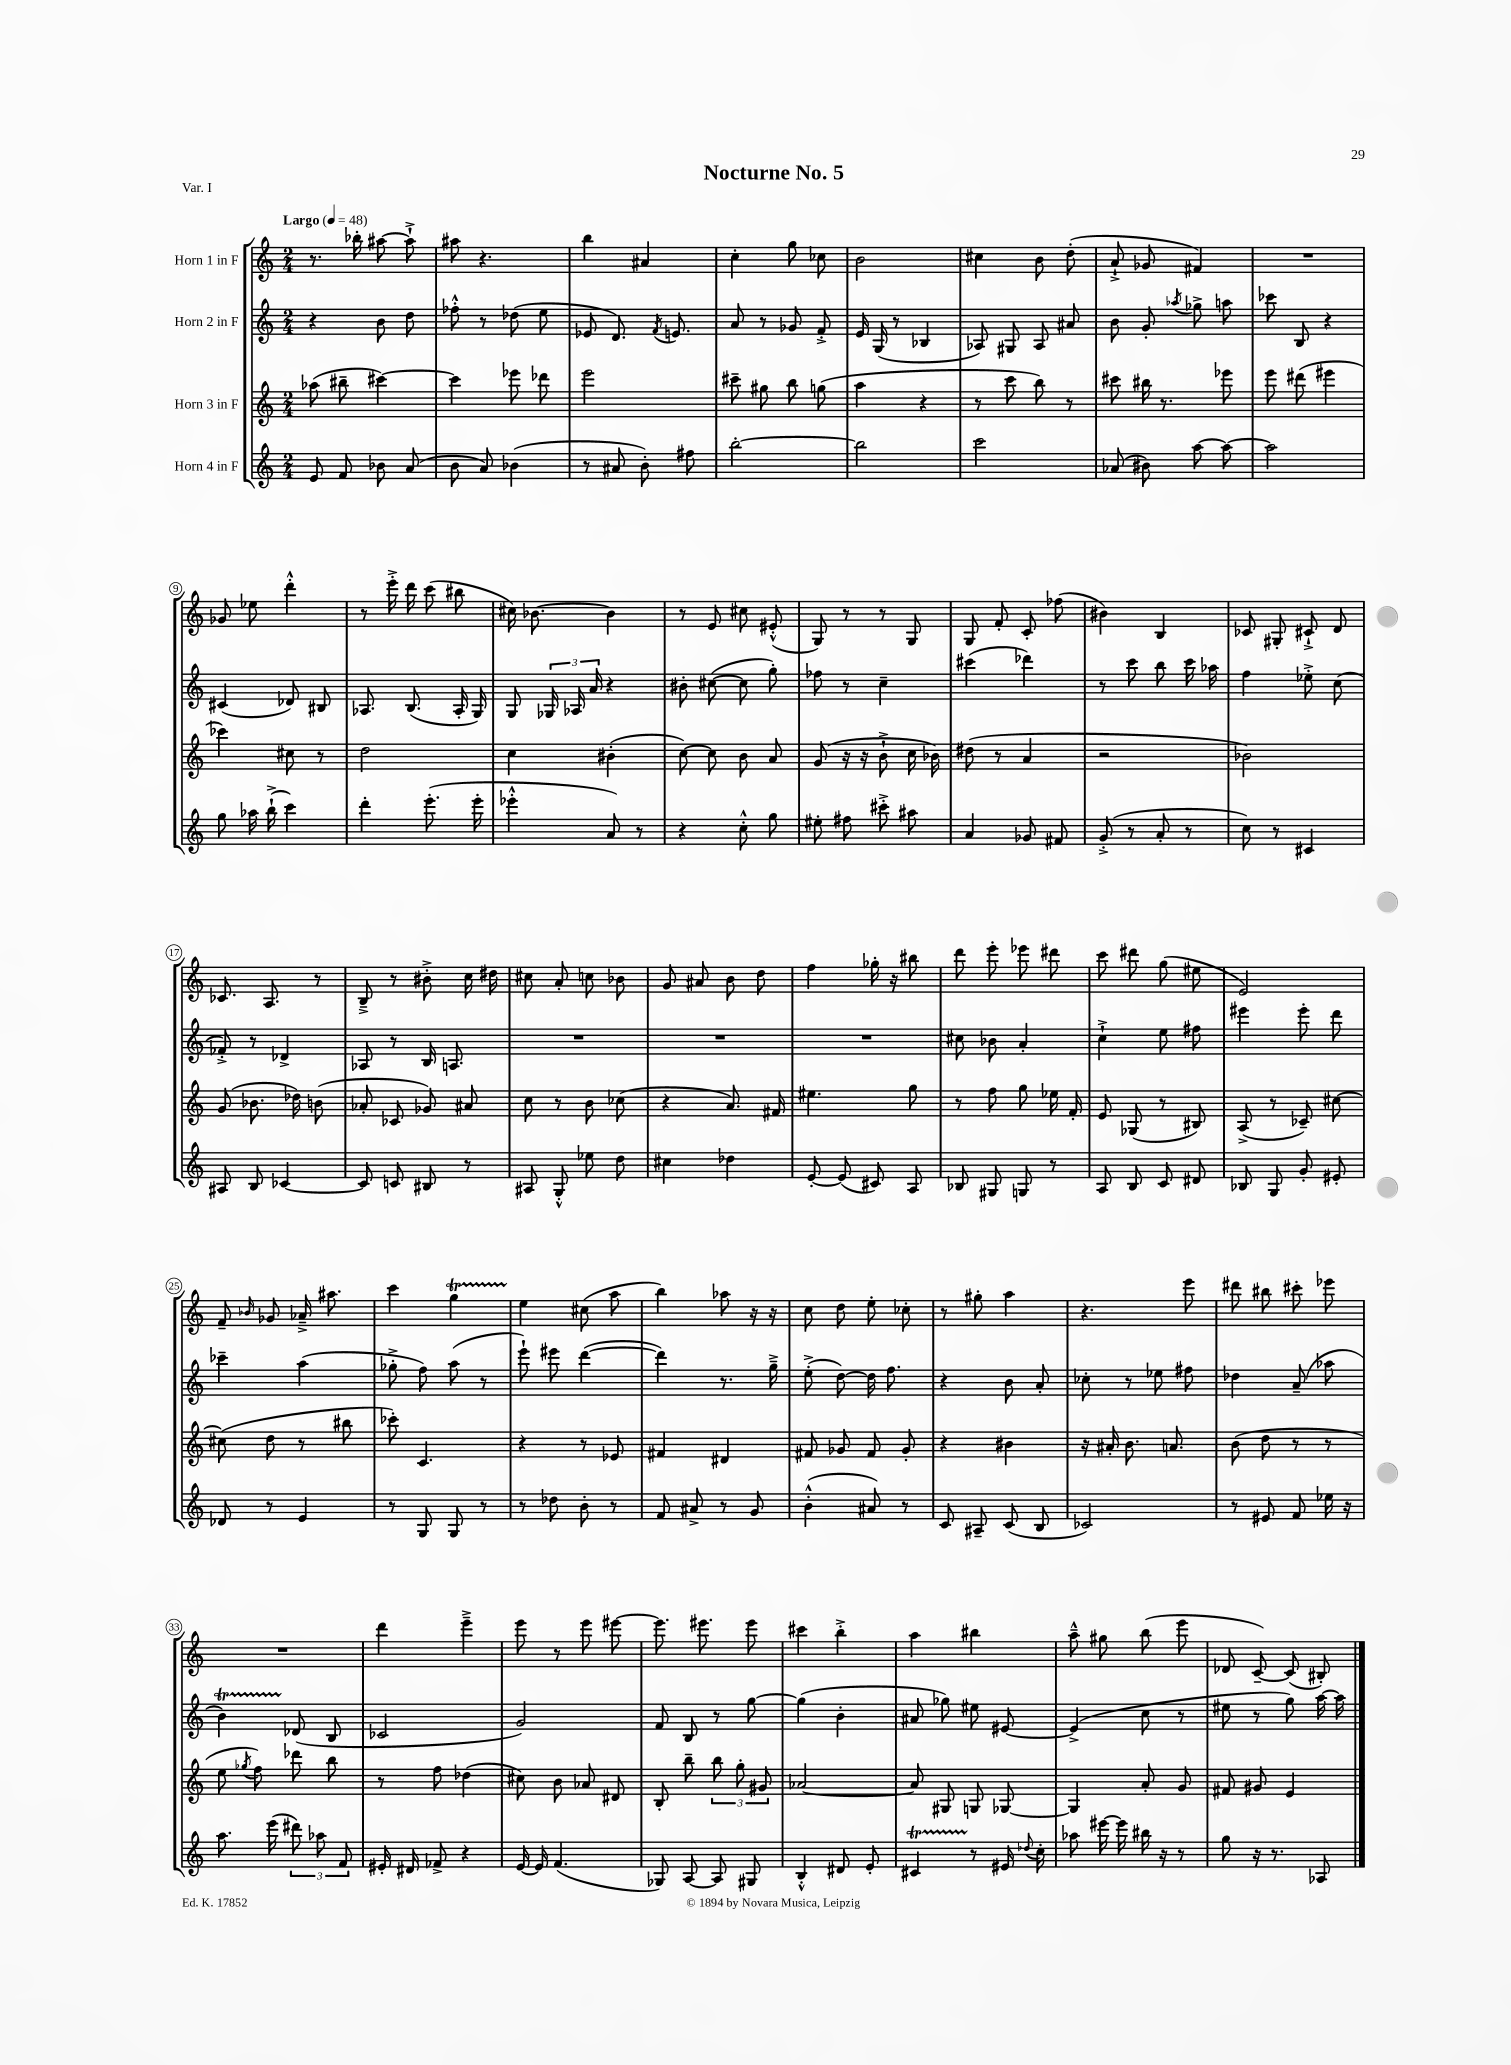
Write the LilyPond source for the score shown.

\header { title = "Nocturne No. 5" piece = "Var. I" }
<<
\new StaffGroup <<
\new Staff = "s0" \with { instrumentName = "Horn 1 in F" } {
    \clef treble \key c \major \numericTimeSignature \time 2/4 \tempo "Largo" 4 = 48
    \autoBeamOff r8. bes''16-. ais''8~ ais''8-!-> |
    ais''8 r4. |
    b''4 ais'4 |
    c''4-. g''8 ces''8 |
    b'2 |
    cis''4 b'8 d''8-.( |
    a'8-!-> ges'8 fis'4) |
    R2 |
    ges'8 ees''8 d'''4-.-^ |
    r8 e'''16-.-> d'''16 c'''8( bis''8 |
    cis''16) bes'8.~ bes'4 |
    r8 e'8 cis''8 eis'8-.-^( |
    g8) r8 r8 g8 |
    g8 f'8-. c'8-. fes''8( |
    bis'4) b4 |
    ces'8 gis8-. cis'8-!-> d'8 |
    ces'8. a8. r8 |
    b8---> r8 bis'8-.-> c''16 dis''16 |
    cis''8 a'8-. c''8 bes'8 |
    g'8 ais'8 b'8 d''8 |
    f''4 ges''16-. r16 bis''8 |
    d'''8 e'''8-. ees'''8 dis'''8 |
    c'''8 dis'''8 g''8( eis''8 |
    e'2) |
    f'8-- \grace { bes'16 } ges'8 aes'16---> ais''8. |
    c'''4 g''4\startTrillSpan |
    e''4\stopTrillSpan cis''8( a''8 |
    b''4) aes''8 r16 r16 |
    c''8 d''8 e''8-. ces''8-. |
    r8 gis''8-. a''4 |
    r4. e'''8 |
    dis'''8 bis''8 cis'''8-. ees'''8 |
    R2 |
    d'''4 e'''4---> |
    e'''8 r8 e'''8 eis'''8~ |
    eis'''8. eis'''8. eis'''8 |
    cis'''4 b''4-.-> |
    a''4 bis''4 |
    a''8---^ gis''8 b''8( e'''8 |
    des'8 c'8~--) c'8( bis8-.) \bar "|." |
}
\new Staff = "s1" \with { instrumentName = "Horn 2 in F" } {
    \clef treble \key c \major \numericTimeSignature \time 2/4
    \autoBeamOff r4 b'8 d''8 |
    fes''8-.-^ r8 des''8( e''8 |
    ees'8 d'8.) \acciaccatura { f'8 } e'8. |
    a'8 r8 ges'8 f'8-.-> |
    e'16 g16( r8 bes4 |
    aes8) gis8 aes8 ais'8 |
    b'8 g'8-. \acciaccatura { aes''8 } ges''8-> a''8 |
    ces'''8 b8 r4 |
    cis'4( des'8) bis8 |
    aes8. b8.( aes16-. g16) |
    g8 \tuplet 3/2 { ges16 aes16 a'16 } r4 |
    bis'8-. cis''8~( cis''8 g''8-.) |
    fes''8 r8 c''4-- |
    cis'''4( des'''4) |
    r8 c'''8 b''8 c'''16 aes''16 |
    f''4 ees''8-.-> c''8( |
    fes'8-.->) r8 des'4-> |
    aes8 r8 b16 a8. |
    R2 |
    R2 |
    R2 |
    cis''8 bes'8 a'4-. |
    c''4-!-> e''8 fis''8 |
    eis'''4 eis'''8-. d'''8 |
    ces'''4-- a''4( |
    ges''8-.-> f''8) a''8( r8 |
    e'''8-!) eis'''8 d'''4~( |
    d'''4) r8. g''16---> |
    e''8-.->( d''8~) d''16 f''8. |
    r4 b'8 a'8-. |
    ces''8-. r8 ees''8 fis''8 |
    des''4 a'8--( aes''8 |
    b'4\startTrillSpan) des'8\stopTrillSpan( b8 |
    ces'2 |
    g'2) |
    f'8 b8 r8 g''8~ |
    g''4( b'4-. |
    ais'8 ges''8) eis''8 eis'8~ |
    eis'4->( c''8 r8 |
    eis''8 r8 g''8) a''16~ a''16 \bar "|." |
}
\new Staff = "s2" \with { instrumentName = "Horn 3 in F" } {
    \clef treble \key c \major \numericTimeSignature \time 2/4
    \autoBeamOff aes''8( bis''8-- cis'''4~) |
    cis'''4 ees'''8 des'''8 |
    e'''2 |
    cis'''8-- gis''8 b''8 g''8( |
    a''4 r4 |
    r8 c'''8 b''8) r8 |
    cis'''8 bis''16 r8. ees'''8 |
    e'''8 dis'''8( eis'''4 |
    ces'''4) cis''8 r8 |
    d''2 |
    c''4 bis'4-.( |
    c''8~) c''8 b'8 a'8 |
    g'8( r16 r16 b'8-!-> c''16 bes'16) |
    dis''8( r8 a'4 |
    r2 |
    bes'2) |
    g'8( bes'8. des''16) b'8( |
    aes'8-. ces'8 ges'8) ais'8 |
    c''8 r8 b'8 ces''8( |
    r4 a'8.) fis'16 |
    eis''4. g''8 |
    r8 f''8 g''8 ees''16 f'16-. |
    e'8 ges8( r8 bis8) |
    a8->( r8 ces'8--) cis''8~ |
    cis''8( d''8 r8 bis''8 |
    ces'''8-.) c'4. |
    r4 r8 ees'8 |
    fis'4 dis'4 |
    fis'8 ges'8 fis'8 ges'8-. |
    r4 bis'4 |
    r16 ais'16-. b'8. a'8. |
    b'8( d''8 r8 r8 |
    e''8 \acciaccatura { ges''8 } f''8) des'''8 b''8 |
    r8 f''8 des''4( |
    cis''8) b'8 aes'8 dis'8 |
    b8-. b''8-- \tuplet 3/2 { b''8 g''8-. gis'8 } |
    aes'2~ |
    aes'8 gis8 g8 ges8~ |
    ges4 a'8-. g'8 |
    fis'8 gis'8 e'4 \bar "|." |
}
\new Staff = "s3" \with { instrumentName = "Horn 4 in F" } {
    \clef treble \key c \major \numericTimeSignature \time 2/4
    \autoBeamOff e'8 f'8 bes'8 a'8( |
    b'8 a'8) bes'4( |
    r8 ais'8 b'8-.) fis''8 |
    b''2~-. |
    b''2 |
    c'''2 |
    aes'8( bis'8) a''8~ a''8~ |
    a''2 |
    g''8 aes''16 b''16-!->( c'''4) |
    d'''4-. e'''8.-.( e'''16-. |
    ees'''4-.-^ a'8) r8 |
    r4 c''8-.-^ g''8 |
    eis''8-. fis''8 cis'''8-.-> ais''8 |
    a'4 ges'8 fis'8 |
    g'8-.->( r8 a'8-. r8 |
    c''8) r8 cis'4 |
    ais8 b8 ces'4~ |
    ces'8 c'8 bis8 r8 |
    ais8 g8-.-^ ees''8 d''8 |
    cis''4 des''4 |
    e'8~-. e'8( cis'8) a8 |
    bes8 gis8 g8 r8 |
    a8 b8 c'8 dis'8 |
    bes8 g8 g'8-. eis'8-. |
    des'8 r8 e'4 |
    r8 g8 g8 r8 |
    r8 des''8 b'8-. r8 |
    f'8 ais'8-> r8 g'8 |
    b'4-.-^( ais'8) r8 |
    c'8 ais8-- c'8( b8 |
    ces'2) |
    r8 eis'8 f'8 ees''16 r16 |
    a''8. e'''16( \tuplet 3/2 { dis'''8) aes''8 f'8 } |
    eis'16-. dis'16 fes'8-> r4 |
    e'16~ e'16 f'4.( |
    ges8) a8~ a8 gis8 |
    b4-.-^ dis'8 e'8-. |
    cis'4\startTrillSpan r8\stopTrillSpan eis'16 \appoggiatura { des''8 } c''16-. |
    aes''8 eis'''16~ eis'''16 bis''16 r16 r8 |
    g''8 r16 r8. aes8 \bar "|." |
}
>>
>>
\layout { \context { \Score \override BarNumber.stencil = #(make-stencil-circler 0.1 0.3 ly:text-interface::print) } }
